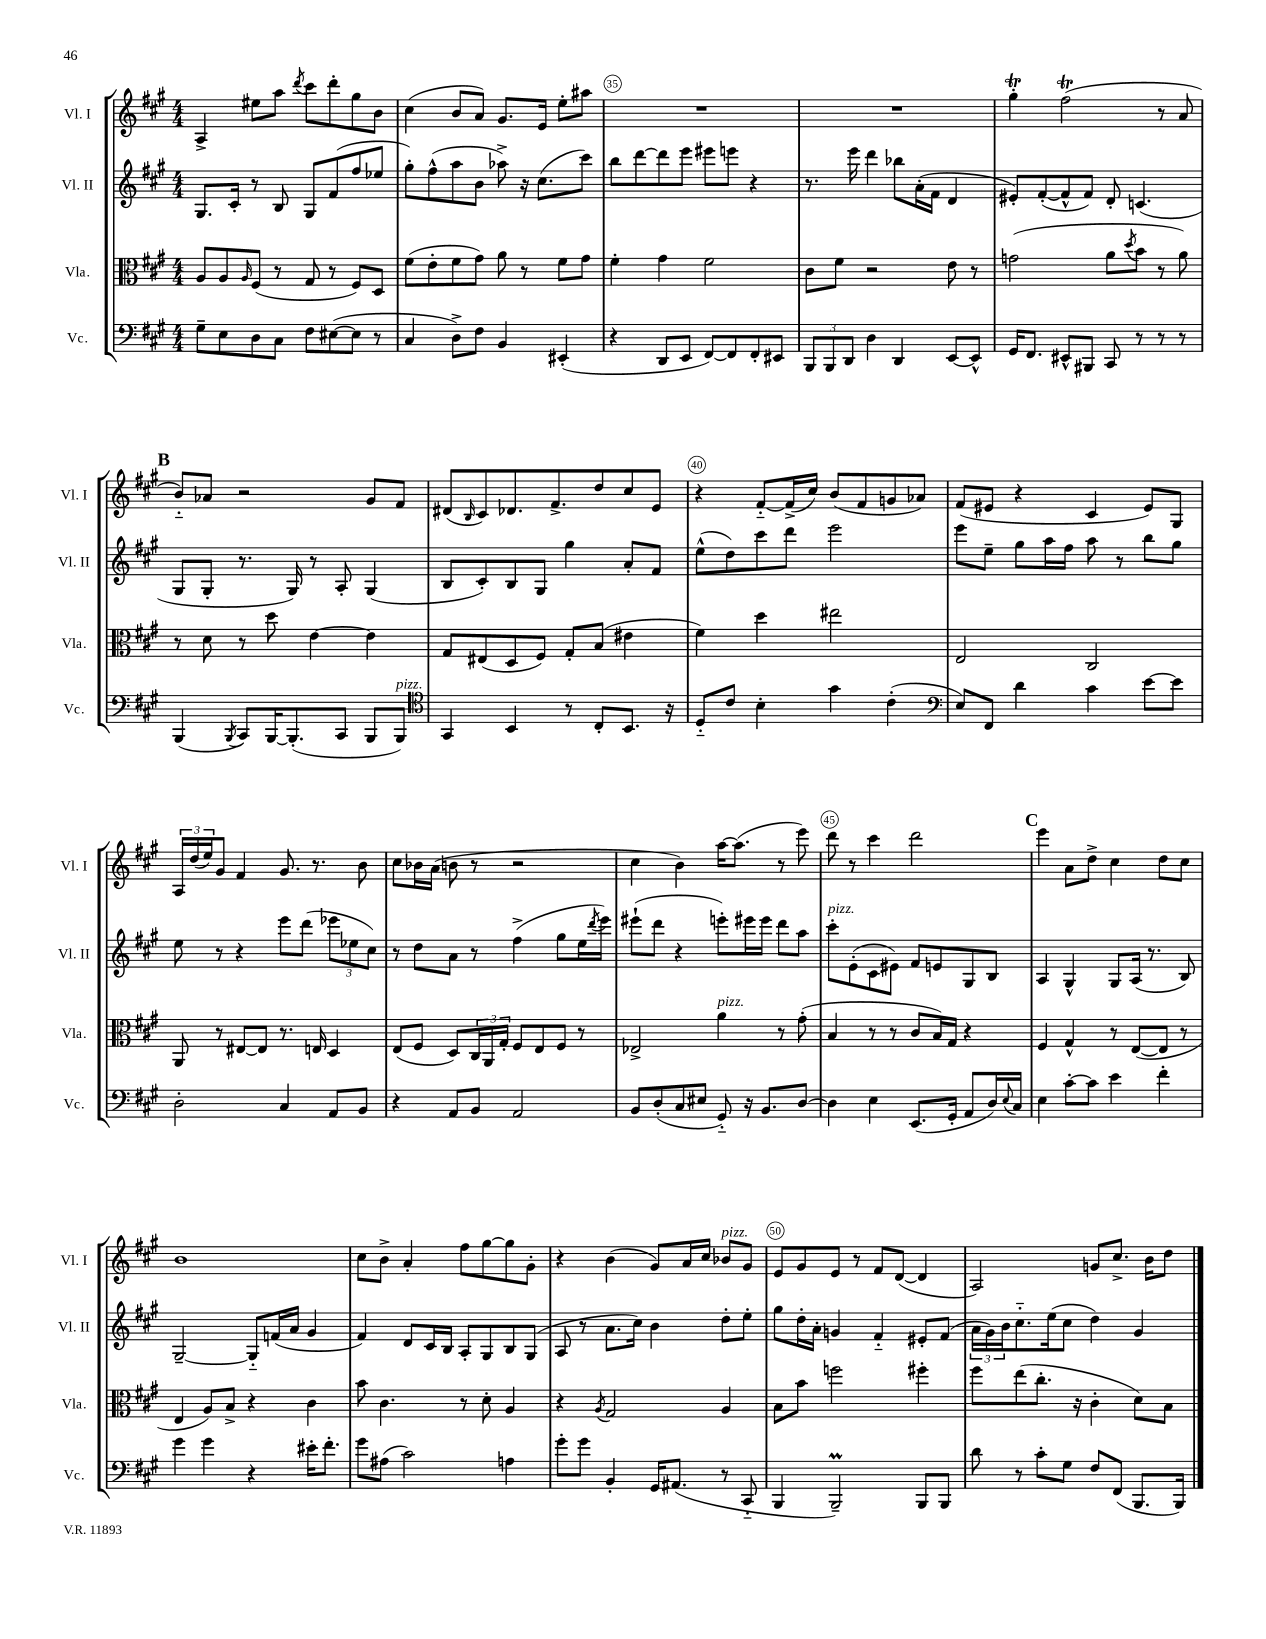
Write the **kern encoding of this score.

**kern	**kern	**kern	**kern
*staff4	*staff3	*staff2	*staff1
*clefF4	*clefC3	*clefG2	*clefG2
*k[f#c#g#]	*k[f#c#g#]	*k[f#c#g#]	*k[f#c#g#]
*M4/4	*M4/4	*M4/4	*M4/4
8G#~\L	8A/L	8.G#/L	4A^/
8E\	8A/	.	.
.	.	16c#'/Jk	.
.	16qqA/	.	.
8D\	(8F#/J	8r	8ee#\L
8C#\J	8r	8B/	8aa\J
.	.	.	8qddd/
8F#\L	8G#/	8G#/L	8ccc#\L
([8E#\	8r	(8f#/	8ddd'\
8E#\]J	8F#/L)	8ff#/	8gg#\
8r	8D/J	8ee-/J	8b\J
=	=	=	=
4C#/	(8f#\L	8gg#'\L)	(4cc#\
.	8e'\	(8ff#^^\	.
8D^\L)	8f#\	8aa\	8b/L
8F#\J	8g#\J)	8b\J	8a/J)
4BB/	8a\	8aa-^\)	8.g#/L
.	8r	16r	.
.	.	(8.cc#\L	16e/Jk
(4EE#'/	8f#\L	.	8ee'\L
.	8g#\J	8ccc#\J)	8aa#\J
=	=	=	=
4r	4f#'\	8bb\L	1r
.	.	[8ddd\	.
8DD/L	4g#\	8ddd\]	.
8EE/J	.	8eee\J	.
[8FF#/L)	2f#\	8eee#\L	.
8FF#/]	.	8eee\J	.
8FF#'/	.	4r	.
8EE#/J	.	.	.
=	=	=	=
12BBB/L	8c#\L	8.r	1r
12BBB/	.	.	.
.	8f#\J	.	.
12DD/J	.	.	.
.	.	16eee\	.
4D\	2r	4ddd\	.
4DD/	.	8bb-\L	.
.	.	(16a'\L	.
.	.	16f#\JJ	.
[8EE/L	8e\	4d/	.
8EE^^/]J	8r	.	.
=	=	=	=
16GG#/LK	(2g\	8e#'/L)	4gg#'\
8.FF#/J	.	.	.
.	.	([8f#'/	.
8EE#^^/L	.	8f#^^/]	(2ff#\
8BBB#/J	.	8f#/J)	.
8CC#/	8a\L	8d'/	.
.	8qdd/	.	.
8r	8b\J	(4.c/	.
8r	8r	.	8r
8r	8a\)	.	8a/
=	=	=	=
(4BBB/	8r	8G#/L	8b'~/L)
.	8d\	8G#'/J	8a-/J
8qBBB/	.	.	.
8CC#/L)	8r	8.r	2r
[16BBB/K	8dd\	.	.
(8.BBB'/]	.	16G#/)	.
.	[4e\	8r	.
8CC#/J	.	8A'/	.
8BBB/L	4e\]	(4G#/	8g#/L
8BBB/J)	.	.	8f#/J
=	=	=	=
*clefC4	*	*	*
4GG#/	8G#/L	8B/L	(8d#/L
.	.	.	16qqB/
.	(8E#/	8c#'/)	8c#/)
4BB/	8D/	8B/	8.d-/
.	8F#/J)	8G#/J	.
.	.	.	8.f#^/
8r	8G#'/L	4gg#\	.
8C#'/L	(8B/J	.	8dd/
8.BB/J	4e#\	8a'/L	8cc#/
.	.	8f#/J	8e/J
16r	.	.	.
=	=	=	=
8D'~/L	4f#\)	(8ee^^\L	4r
8c#/J	.	8dd\)	.
4B'\	4dd\	8ccc#\	[8f#'~/L
.	.	8ddd\J	(16f#^/]L
.	.	.	16cc#/JJ)
4g#\	2ee#\	2eee\	(8b/L
.	.	.	8f#/
(4c#'\	.	.	8g/
.	.	.	8a-/J)
=	=	=	=
*clefF4	*	*	*
8E/L)	2E/	8eee\L	(8f#/L
8FF#/J	.	8ee~\J	8e#/J
4d\	.	8gg#\L	4r
.	.	16aa\L	.
.	.	16ff#\JJ	.
4c#\	2C#/	8aa\	4c#/
.	.	8r	.
[8e\L	.	8bb\L	8e#/L)
8e\]J	.	8gg#\J	8G#/J
=	=	=	=
2D'\	8AA/	8ee\	24A/LL
.	.	.	(24dd/
.	.	.	24ee/J)
.	8r	8r	8g#/J
.	[8E#/L	4r	4f#/
.	8E#/]J	.	.
4C#/	8.r	8eee\L	8.g#/
.	.	(8ddd\J	.
.	16E/	.	8.r
8AA/L	4D/	12eee-\L	.
.	.	12ee-\	.
8BB/J	.	.	8b\
.	.	12cc#\J)	.
=	=	=	=
4r	(8E/L	8r	8cc#\L
.	8F#/J	8dd\L	16b-\L
.	.	.	(16a\JJ
8AA/L	8D/L)	8a\J	8b\
8BB/J	24C#/L	8r	8r
.	24AA/	.	.
.	24G#'/JJ	.	.
2AA/	8F#/L	(4ff#^\	2r
.	8E/	.	.
.	8F#/J	8gg#\L	.
.	8r	16ee\L	.
.	.	8qddd/	.
.	.	16eee\JJ)	.
=	=	=	=
8BB/L	2E-^/	(8eee#`\L	4cc#\
(8D'/	.	8ddd\J	.
8C#/	.	4r	4b\)
8E#/J	.	.	.
8GG#'~/)	4a\	8eee'\L)	[16aa\LK
.	.	.	(8.aa\]J
16r	.	16eee#\L	.
8.BB/L	.	16eee#\JJ	.
.	8r	8ddd\L	8r
[8D/J	(8g#'\	8aa\J	8eee\)
=	=	=	=
4D\]	4B/	8ccc#'\L	8ddd\
.	.	(8e'\	8r
4E\	8r	8c#\	4ccc#\
.	8r	8e#\J)	.
(8.EE/L	8c#/L	8f#/L	2ddd\
.	16B/L)	8e/	.
16GG#'/Jk	16G#/JJ	.	.
8AA/L	4r	8G#/	.
16D/L)	.	8B/J	.
8qqE/	.	.	.
16C#/JJ	.	.	.
=	=	=	=
4E\	4F#/	4A/	4eee\
[8c#'\L	4G#^^/	4G#^^/	8a\L
8c#\]J	.	.	8dd^\J
4e\	8r	8G#/L	4cc#\
.	([8E/L	(16A/Jk	.
.	.	8.r	.
4f#'\	8E/]J	.	8dd\L
.	8r	8B/)	8cc#\J
=	=	=	=
4g#\	4E/	[2G#~/	1b
4g#\	8A/L)	.	.
.	8B^/J	.	.
4r	4r	8G#'~/]L	.
.	.	(16f/L	.
.	.	16a/JJ	.
16e#'\LK	4c#\	4g#/	.
8.f#'\J	.	.	.
=	=	=	=
8g#\L	8b\	4f#/)	8cc#\L
(8A#\J	4.c#\	.	8b^\J
2c#\)	.	8d/L	4a'/
.	.	16c#/L	.
.	.	16B/JJ	.
.	8r	8A'/L	8ff#\L
.	8d'\	8G#/	[8gg#\
4A\	4A/	8B/	8gg#\]
.	.	(8G#/J	8g#'\J
=	=	=	=
8g#'\L	4r	8A/	4r
8g#\J	.	8r	.
.	8qA/	.	.
4BB'/	2G#/	8.a\L	(4b\
.	.	16cc#\Jk)	.
16GG#/LK	.	4b\	8g#/L)
(8.AA#/J	.	.	.
.	.	.	16a/L
.	.	.	16cc#/JJ
8r	4A/	8dd'\L	8b-/L
8CC#'~/	.	8ee'\J	8g#/J
=	=	=	=
4BBB/	8B\L	8gg#\L	8e/L
.	8b\J	16dd'\L	8g#/
.	.	16a'\JJ	.
2BBB~/)	2ff\	4g/	8e/J
.	.	.	8r
.	.	4f#'~/	8f#/L
.	.	.	([8d/J
8BBB/L	4ff#'\	8e#'/L	4d/]
8BBB/J	.	(8f#/J	.
=	=	=	=
8d\	8ff#\L	24a\LL	2A/)
.	.	24g#\)	.
.	.	24b\J	.
8r	(8ee\	8.cc#'~\	.
8c#'\L	8.cc#'\J	.	.
.	.	(16ee\k	.
8G#\J	.	8cc#\J	.
.	16r	.	.
8F#/L	4c#'\	4dd\)	8g/L
(8FF#/J	.	.	8.cc#^/J
8.BBB/L	8d\L)	4g#/	.
.	.	.	16b\LK
.	8B\J	.	8dd\J
16BBB/Jk)	.	.	.
==	==	==	==
*-	*-	*-	*-
